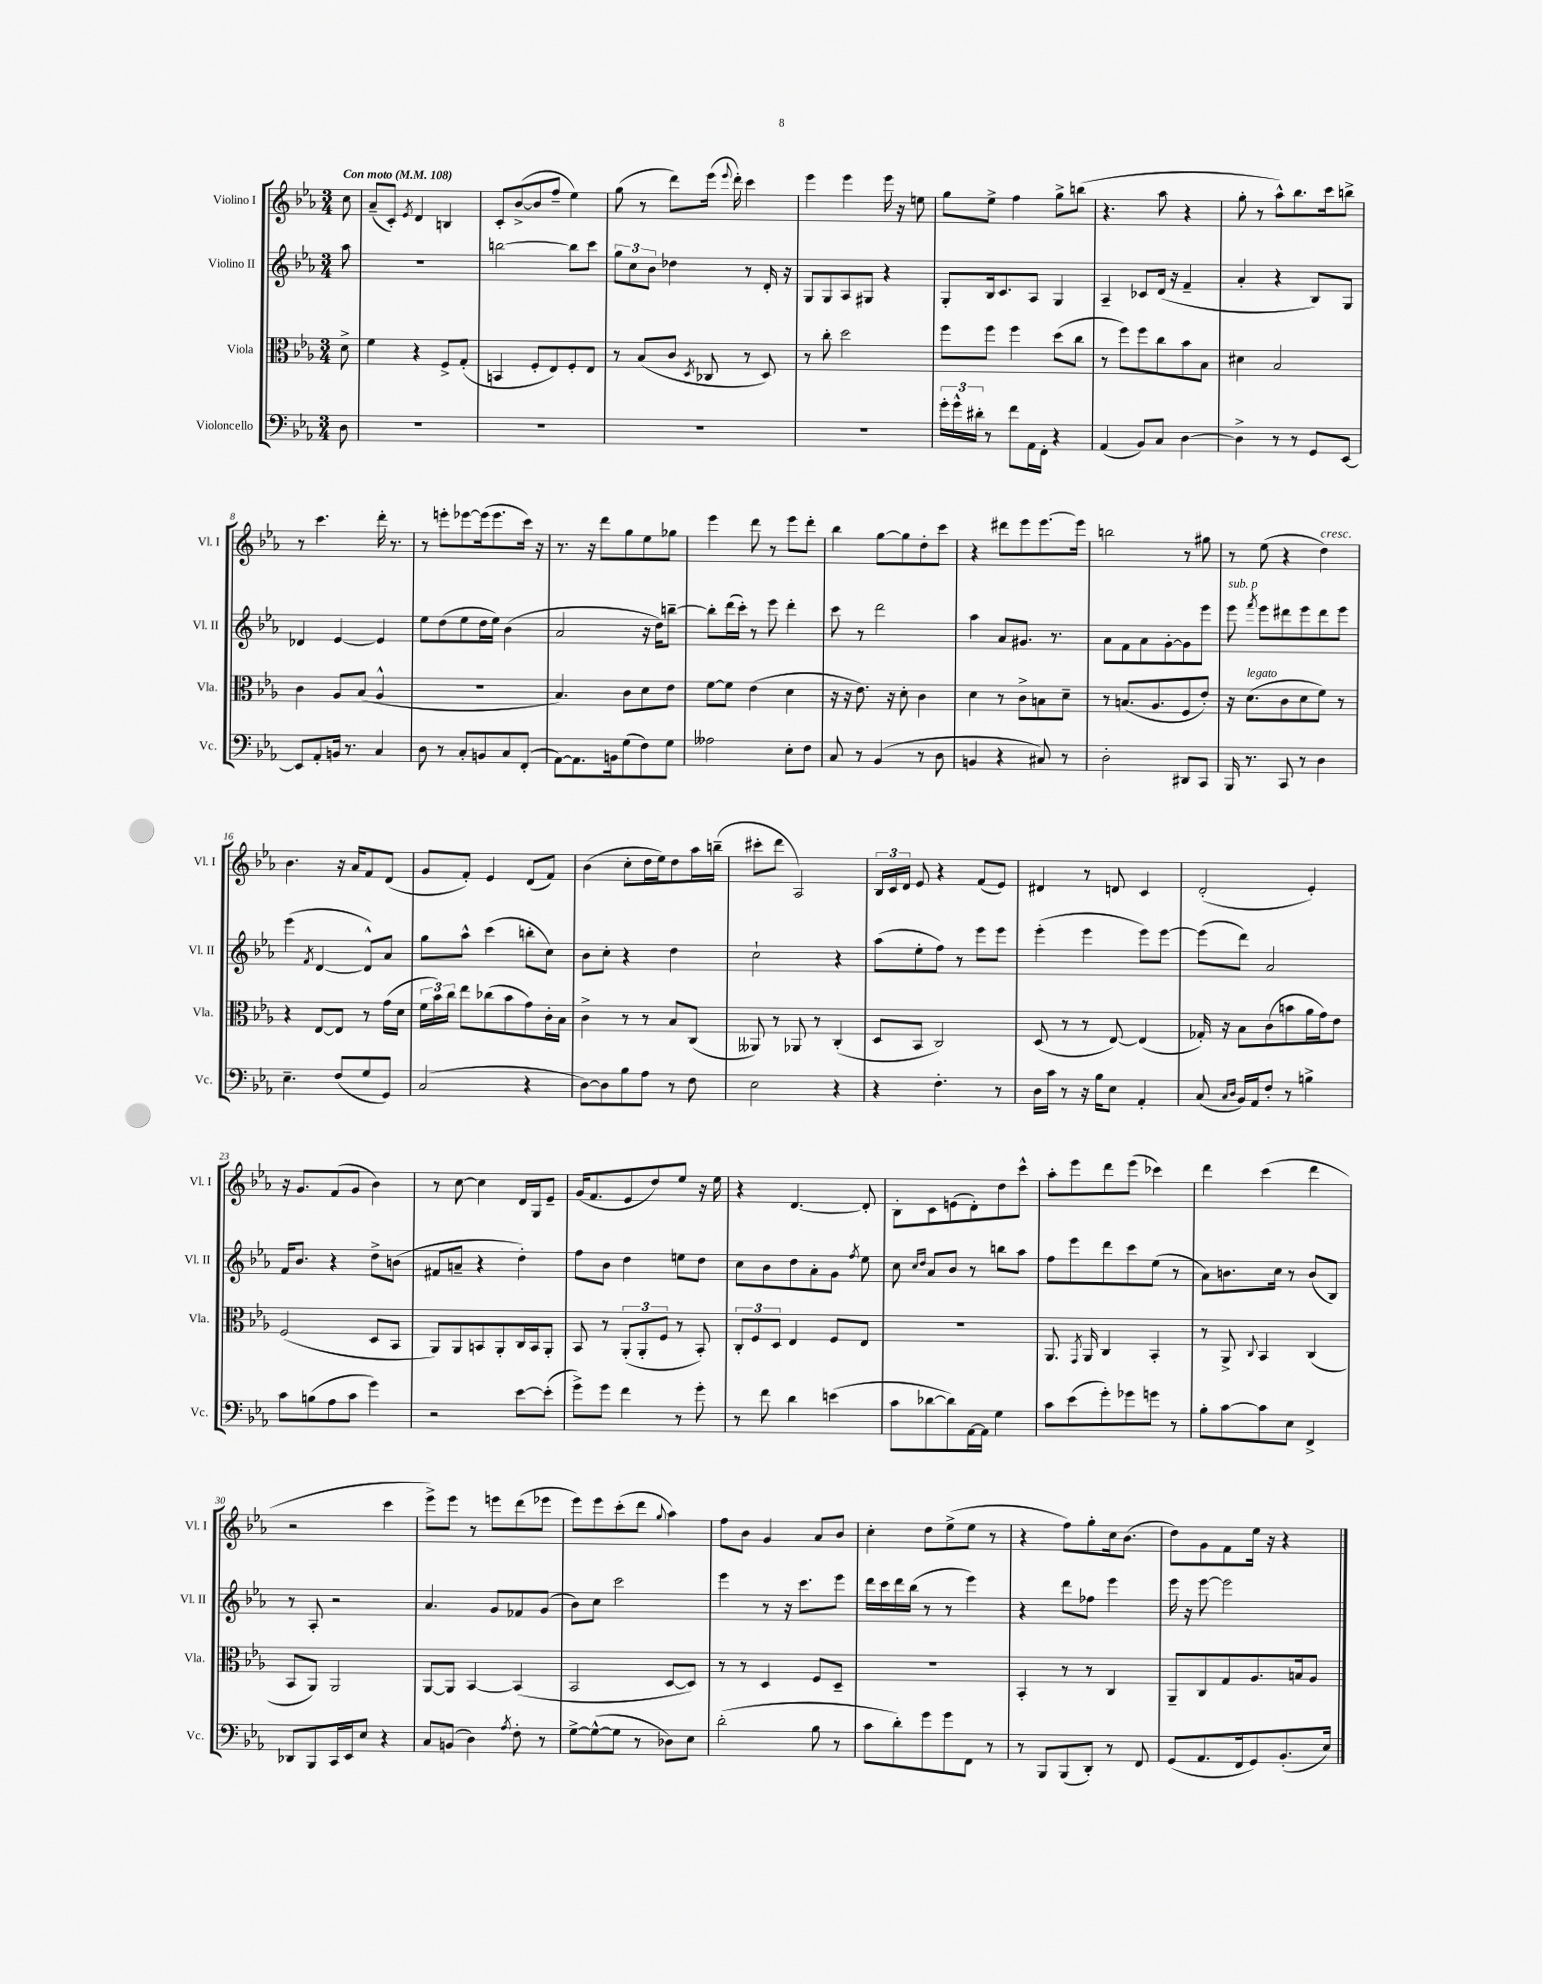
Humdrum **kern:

**kern	**kern	**kern	**kern
*staff4	*staff3	*staff2	*staff1
*clefF4	*clefC3	*clefG2	*clefG2
*k[b-e-a-]	*k[b-e-a-]	*k[b-e-a-]	*k[b-e-a-]
*M3/4	*M3/4	*M3/4	*M3/4
*MM108	*MM108	*MM108	*MM108
8D\	8d^\	8aa-\	8cc\
=	=	=	=
2.r	4f\	2.r	(8a-~/L
.	.	.	8c'/J)
.	.	.	8qe-/
.	4r	.	4d/
.	8F^/L	.	4B/
.	(8G'/J	.	.
=	=	=	=
2.r	4BB/	[2bb\	8c'/L
.	.	.	([8b-^/
.	8F'/L	.	8b-/]
.	8E-/)	.	8ff~/J
.	8F'/	8bb\]L	4ee-\)
.	8E-/J	8ccc\J	.
=	=	=	=
2.r	8r	12gg\L	(8gg\
.	.	12cc\	.
.	(8B-/L	.	8r
.	.	12b-\J	.
.	8c/J	4dd-\	8ddd\L)
.	8qD/	.	.
.	8C-/	.	(16eee-\Jk
.	.	.	8qqeee-/
.	.	.	16ddd'\)
.	8r	8r	4ccc\
.	8D/)	16d'/	.
.	.	16r	.
=	=	=	=
2.r	8r	8G/L	4eee-\
.	8cc'\	8G/	.
.	2dd\	8A-/	4eee-\
.	.	8G#/J	.
.	.	4r	16eee-\
.	.	.	16r
.	.	.	8ee\
=	=	=	=
24g'\LL	8ff\L	8G'/L	8gg\L
24g^^\	.	.	.
24d#'\JJ	.	.	.
8r	8ff\J	16B-/k	8ee-^\J
.	.	8.c/	.
8f\L	4ff\	.	4ff\
16AA-\L	.	8A-/J	.
16FF'\JJ	.	.	.
4r	(8dd\L	4G/	8gg^\L
.	8cc\J	.	(8bb\J
=	=	=	=
(4AA-/	8r	4A-~/	4.r
.	8ff\L)	.	.
8BB-/L)	8ff\	8c-/L	.
8C/J	8cc\	(16d/Jk	8aa-\
.	.	16r	.
[4D\	8b-\	4f~/	4r
.	8B-\J	.	.
=	=	=	=
4D^\]	4d#\	4a-'/	8gg'\
.	.	.	8r
8r	2B-/	4r	8aa-^^\L)
8r	.	.	8.bb-\
8GG/L	.	8B-/L)	.
.	.	.	16ccc\k
[8EE-/J	.	8G/J	8bb^\J
=	=	=	=
8EE-/]L	4c\	4d-/	8r
8AA-'/	.	.	4.ccc\
16BB/Jk	8A-/L	[4e-/	.
8.r	.	.	.
.	(8B-/J	.	.
4C/	4A-^^/	4e-/]	16ddd'\
.	.	.	8.r
=	=	=	=
8D\	2.r	8ee-\L	8r
8r	.	(8dd\	8eee'\L
8C'/L	.	8ee-\	[8eee-\
8BB/	.	16dd\L	(16eee-\]k
.	.	16ee-\JJ)	8.eee-\
8C/	.	(4b-\	.
(8FF'/J	.	.	16ccc\Jk)
.	.	.	16r
=	=	=	=
[8AA-\L)	4.B-/)	2a-/	8.r
8.AA-\]	.	.	.
.	.	.	16r
.	.	.	8ddd\L
16BB\k	.	.	.
(8G\	8c\L	.	8gg\
8F\)	8d\	16r	8ee-\
.	.	16dd\LK)	.
8G\J	8e-\J	[8bb~\J	8gg-\J
=	=	=	=
2A--\	[8f\L	8bb'\]L	4eee-\
.	8f\]J	(16ddd\L	.
.	.	16ccc'\JJ)	.
.	(4e-\	8r	8ddd\
.	.	8eee-\	8r
8E-'\L	4d\	4ddd'\	8eee-\L
8F\J	.	.	8ddd'\J
=	=	=	=
8C/	16r	8ccc\	4bb-\
.	16r	.	.
8r	8.e-\)	8r	.
(4BB-/	.	2ddd\	[8gg\L
.	16r	.	.
.	8d'\	.	8gg\]
8r	4c\	.	8dd'\
8D\	.	.	8ccc\J
=	=	=	=
4BB/	4d\	4aa-\	4r
4r	8r	8a-/L	8ddd#\L
.	8c^\L	8.g#/J	8eee-\
8C#/)	8B\	.	[8.eee-\
.	.	8.r	.
8r	8d~\J	.	.
.	.	.	16eee-\]Jk
=	=	=	=
2D'\	8r	8a-\L	2bb\
.	(8.B/L	8f\	.
.	.	8a-\	.
.	8.A-/	.	.
.	.	[8g'\	.
8DD#/L	8F/	8g\]	8r
8CC/J	8e-'/J)	8eee-\J	8gg#\
=	=	=	=
16BBB-/	16r	8eee-\	8r
8.r	(8.d\L	.	.
.	.	8qfff/	.
.	.	8eee-\L	(8ee-\
8CC/	8c\	8ddd#\	4r
8r	8d\	8eee-\	.
4D\	8f\J)	8ddd#\	4dd\)
.	8r	8eee-\J	.
=	=	=	=
4.E-~\	4r	(4eee-\	4.b-\
.	.	8qf/	.
.	[8E-/L	[4d/	.
(8F/L	8E-/]J	.	16r
.	.	.	16a-/LK
8G/	8r	8d^^/]L)	8f/
8GG/J)	(16g\LL	8a-/J	(8d/J
.	16d\JJ	.	.
=	=	=	=
(2C/	24f\LL	8gg\L	8g/L
.	24b-\)	.	.
.	24cc\JJ	.	.
.	8ee-\L	8aa-^^\J	8f'/J)
.	(8cc-\	(4ccc\	4e-/
.	8b-\	.	.
4r	8g\)	8bb'\L	(8d/L
.	16c'\L	8cc\J)	8f/J)
.	16B-\JJ	.	.
=	=	=	=
[8D\L)	4c^\	8b-\L	(4b-\
8D\]	.	8cc'\J	.
8B-\	8r	4r	8cc'\L
8A-\J	8r	.	16dd\L
.	.	.	16ee-\J)
8r	8B-/L	4dd\	8dd\
8F\	(8C/J	.	16aa-\L
.	.	.	(16bb~\JJ
=	=	=	=
2E-\	8AA--/)	2cc`\	8ccc#'\L
.	8r	.	8ddd\J
.	8AA-/	.	2A-/)
.	8r	.	.
4r	(4C'/	4r	.
=	=	=	=
4r	8D/L	(8aa-\L	24B-/LL
.	.	.	24c/
.	.	.	24d/JJ
.	8BB-/J	8ee-'\	8e-/
4.F'\	2C/)	8ff\J)	4r
.	.	8r	.
.	.	8eee-\L	(8f/L
8r	.	8eee-\J	8e-/J)
=	=	=	=
16D\LL	(8D/	(4eee-'\	4d#/
16c\JJ	.	.	.
8r	8r	.	.
16r	8r	4eee-\	8r
16B-\LK	.	.	.
8E-\J	[8E-/)	.	8d/
4AA-'/	(4E-/]	8eee-\L)	4c/
.	.	[8eee-\J	.
=	=	=	=
(8C/	16G-'/)	(8eee-\]L	(2d'/
.	16r	.	.
16qqC/LL	.	.	.
16qqD/JJ	.	.	.
16BB-/LL)	8B-\L	8ddd\J)	.
16AA-/J	.	.	.
8F'/J	(8c\	2a-/	.
8r	8b\	.	.
4B^\	16a-\L	.	4e-'/)
.	16g\J)	.	.
.	8e-\J	.	.
=	=	=	=
8c\L	(2F/	16f/LK	16r
.	.	8.b-/J	8.g/L
(8B\	.	.	.
8A-\	.	4r	(8f/
8c\J	.	.	8g/J
4g\)	8D/L	8dd^\L	4b-\)
.	8BB-/J	(8b\J	.
=	=	=	=
2r	8AA-/L)	8f#/L	8r
.	8AA-/	8a~/J	[8cc\
.	8BB/	4r	4cc\]
.	8AA-'/	.	.
[8e-\L	16C/L	4dd'\)	16d/LL
.	16BB/J	.	16G/J
(8e-'\]J	8AA-'/J	.	8e-~/J
=	=	=	=
8g^\L)	8BB-/	8ff\L	(16g/LK
.	.	.	8.f/
8g\J	8r	8b-\J	.
4f\	(12AA-'/L	4dd\	8e-/
.	12AA-'/	.	.
.	.	.	8dd/)
.	12F/J	.	.
8r	8r	8ee\L	8ee-/J
8g'\	8BB-'/)	8dd\J	16r
.	.	.	16ee-\
=	=	=	=
8r	12C'/L	8cc\L	4r
.	12F/	.	.
8f\	.	8b-\	.
.	12D/J	.	.
4d\	4E-/	8dd\	[4.d/
.	.	8a-'\	.
(4e\	8F/L	8g\J	.
.	.	8qff/	.
.	8E-/J	8ee-\	8d'/]
=	=	=	=
8c\L	2.r	8cc\	8B-'\L
.	.	16qqcc/LL	.
.	.	16qqdd/JJ	.
[8d-\	.	8a-/L	8c\
8d-\])	.	8b-/J	(8e\
[16AA-\L	.	8r	8d'\)
16AA-\]JJ	.	.	.
4G\	.	8bb\L	8dd\
.	.	8aa-\J	8ccc^^\J
=	=	=	=
8c\L	8.AA-/	8ff\L	8aa-'\L
(8e-\	.	8eee-\	8eee-\
.	8qGG/	.	.
.	16AA-/	.	.
8g'\)	4C/	8ddd\	8ddd\
8g-\	.	8ccc\	(8eee-\J
8g\J	4BB-'/	(8ee-\J	4ccc-\)
8r	.	8r	.
=	=	=	=
8B-'\L	8r	8a-\L)	4ddd\
[8c\	8AA-^/	8.b\	.
.	8qqC/	.	.
8c\]	4BB-/	.	(4ccc\
.	.	16cc\Jk	.
8E-\J	.	8r	.
4FF^/	(4C/	(8b/L	4ddd\
.	.	8B-/J)	.
=	=	=	=
8DD-/L	8BB-/L	8r	2r
8BBB-/	8AA-/J)	8A-'/	.
16CC/L	2AA-/	2r	.
16EE-/J	.	.	.
8E-/J	.	.	.
4r	.	.	4ccc\
=	=	=	=
8C/L	[8AA-/L	4.a-/	8eee-^\L)
(8BB/J	8AA-/]J	.	8eee-\J
4D\)	[4BB-/	.	8r
.	.	8g/L	8eee\L
8qA-/	.	.	.
8F'\	(4BB-/]	8f-/	(8ddd\
8r	.	(8g/J	8eee-\J
=	=	=	=
[8G^\L	2BB-/	8b-\L)	8eee-\L)
(8G^^\_	.	8cc\J	8eee-\
8G\]J	.	2ccc\	(8ccc'\
8r	.	.	8ddd\J
.	.	.	8qqgg/
8D-\L)	[8D/L	.	4aa-\)
8E-\J	8D/]J)	.	.
=	=	=	=
(2d'\	8r	4eee-\	8ff\L
.	8r	.	8b-\J
.	4D/	8r	4g/
.	.	16r	.
.	.	8.ccc\L	.
8B-\	8F/L	.	8a-/L
8r	8D~/J	8eee-\J	8b-/J
=	=	=	=
8c\L	2.r	16ddd\LL	4cc'\
.	.	16ccc\	.
8d'\)	.	16ddd\	.
.	.	(16bb-\JJ	.
8g\	.	8r	8dd\L
8g\	.	8r	(8ee-^\
8FF\J	.	4eee-\)	8ee-\J
8r	.	.	8r
=	=	=	=
8r	4BB-'/	4r	4r
8BBB-/L	.	.	.
(8BBB-/	8r	8ddd\L	8ff\L)
8DD'/J)	8r	8ff-\J	8gg'\
8r	4C/	4eee-\	16cc\k
.	.	.	(8.b-\J
8FF/	.	.	.
=	=	=	=
(8GG/L	8AA-~/L	16eee-\	8dd\L)
.	.	16r	.
8.AA-/	8C/	[8eee-\	8g\
.	8G/	2eee-\]	8f\
16FF/k	.	.	.
8GG/)	8.A-/	.	16ee-\Jk
.	.	.	16r
(8.BB-'/	.	.	4r
.	16B/k	.	.
.	8A-/J	.	.
16E-/Jk)	.	.	.
==	==	==	==
*-	*-	*-	*-
